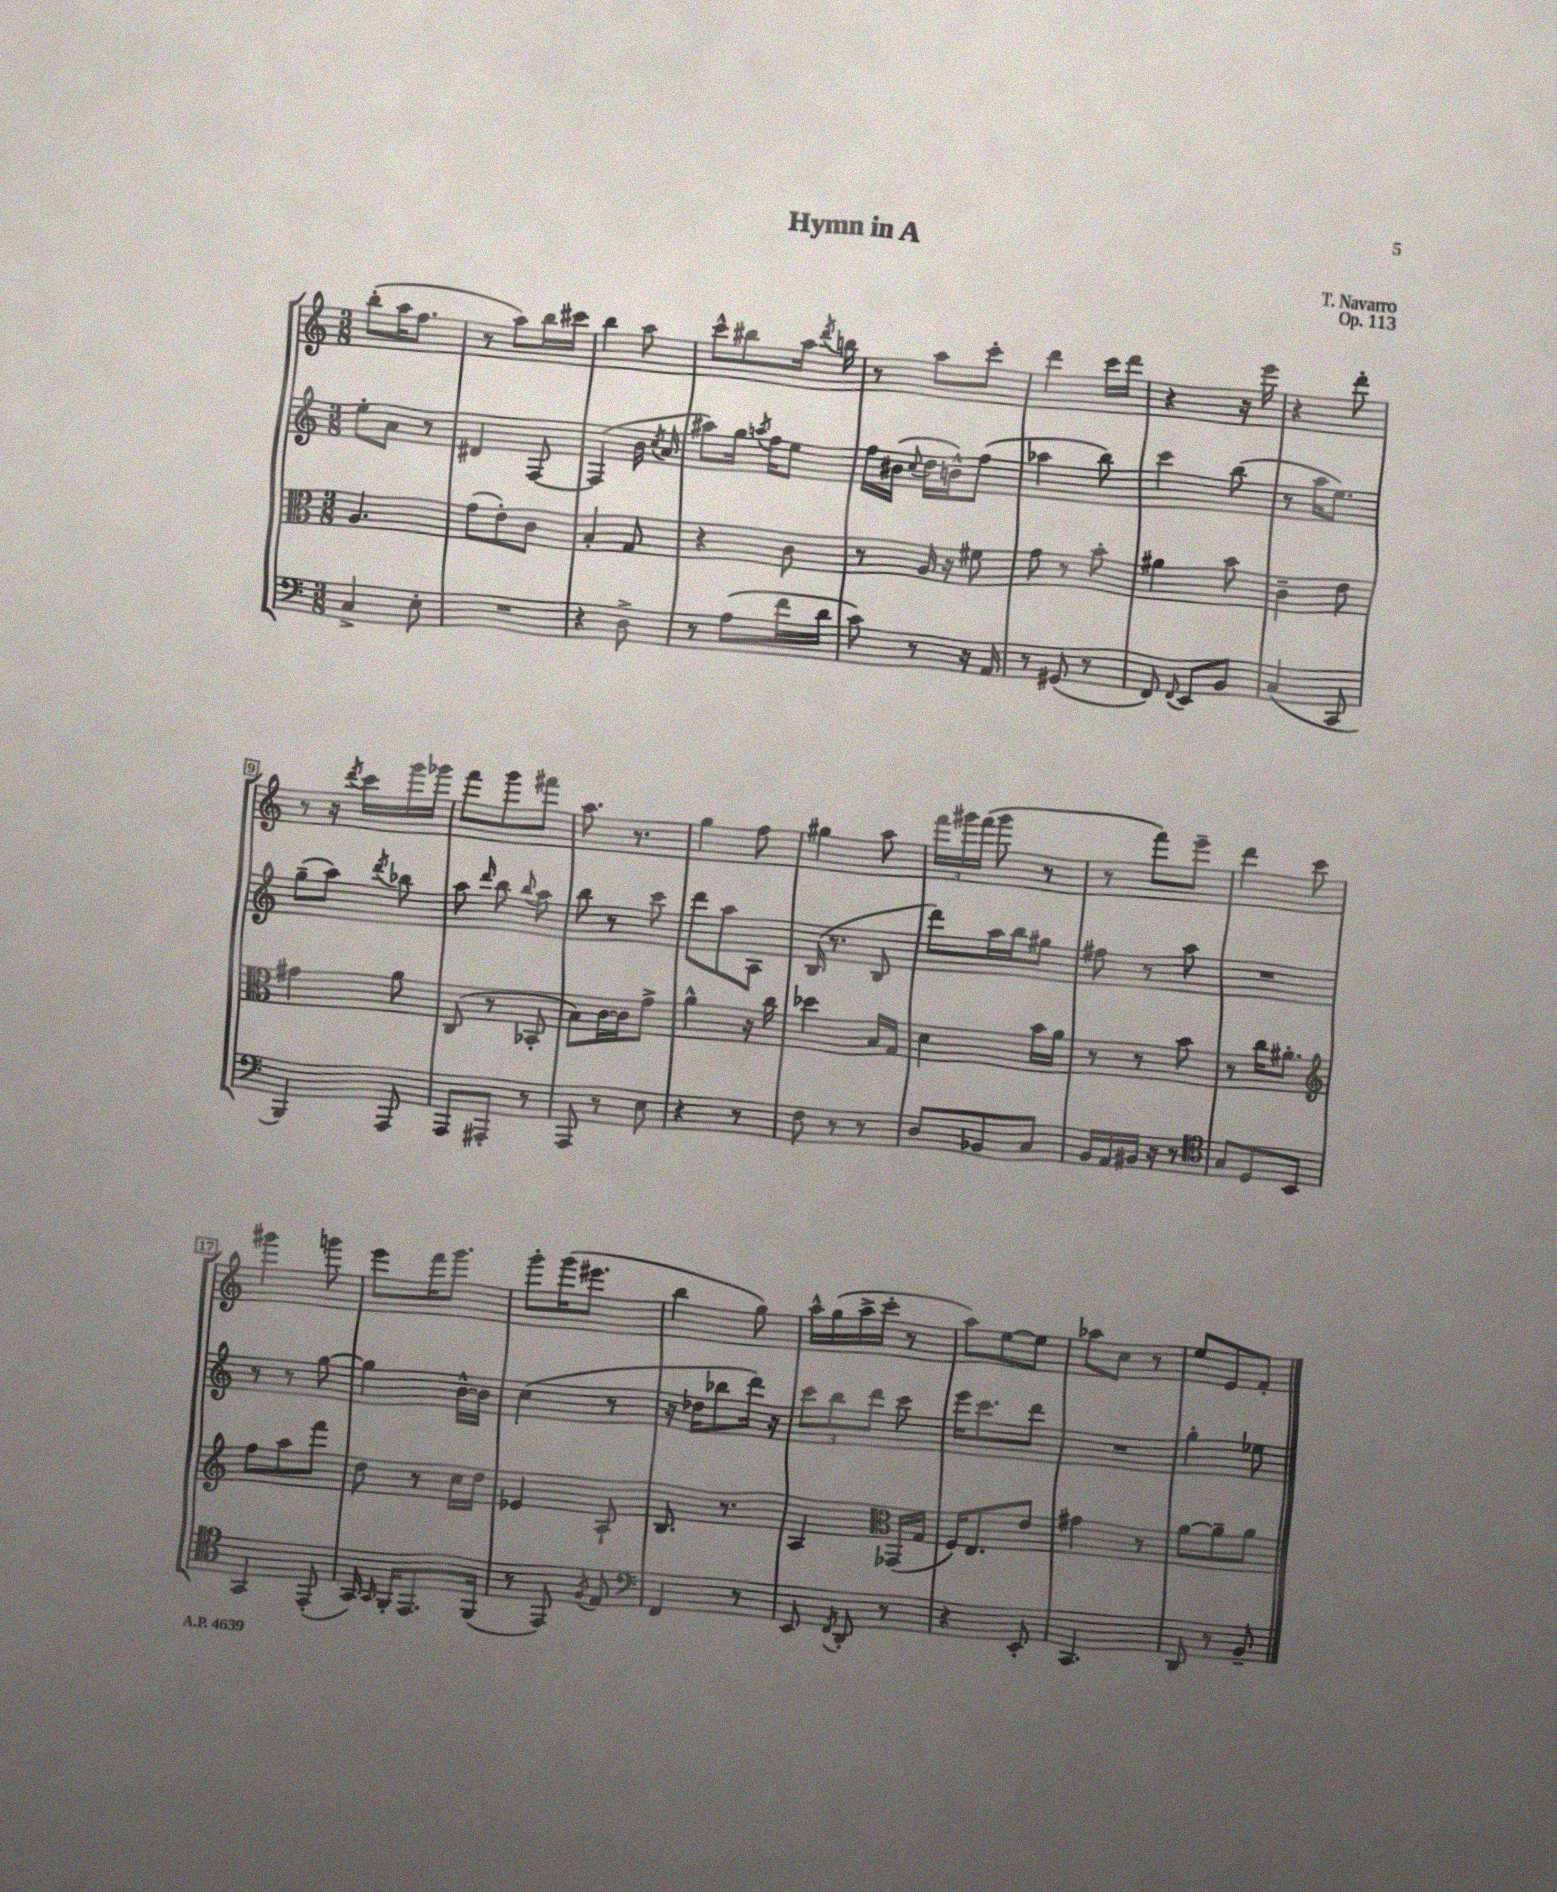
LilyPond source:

\header { title = "Hymn in A" composer = "T. Navarro" opus = "Op. 113" }
<<
\new StaffGroup <<
\new Staff = "s0" {
    \clef treble \key c \major \numericTimeSignature \time 3/8
    \autoBeamOff b''8[-.( a''16 f''8.] |
    r8 a''8[) b''16 cis'''16] |
    b''4 a''8 |
    c'''8[-^ bis''8 a''16] \acciaccatura { d'''8 } b''16 |
    r8 a''8[ c'''8]-. |
    d'''4 c'''16[ d'''16] |
    r4 r16 e'''16 |
    r4 d'''8-. |
    r8 r16 \acciaccatura { d'''8 } c'''16[ g'''16 ges'''16] |
    f'''8[ g'''8 fis'''8] |
    a''8. r8. |
    g''4 f''8 |
    gis''4 a''8 |
    \tuplet 3/2 { f'''16[ gis'''16 f'''16]( } gis'''8 r8 |
    r8 f'''8[) e'''8]-- |
    d'''4 c'''8 |
    gis'''4 g'''8 |
    e'''8[ f'''16 g'''8.] |
    g'''8[-. g'''16( eis'''8.] |
    b''4 g''8) |
    a''16[-^ g''16( a''16-> c'''16]-. r8 |
    a''8[) e''8~ e''8] |
    aes''8[ c''8] r8 |
    e''8[ e'8 f'8]-. \bar "|." |
}
\new Staff = "s1" {
    \clef treble \key c \major \numericTimeSignature \time 3/8
    \autoBeamOff e''8[-. a'8] r8 |
    dis'4 f8~ |
    f4( b'16 \acciaccatura { c''8 } a'16 |
    ais''8[) g''16] \acciaccatura { a''8 } f''16[ e''8] |
    f''16[ bis'16]( \appoggiatura { c''8 } d''16[ b'16-^) f''8]( |
    aes''4 b''8) |
    c'''4 b''8( |
    r8 a''16[ e''8.]) |
    g''8[--( a''8]) \acciaccatura { d'''8 } bes''8 |
    a''8 \grace { d'''16 } b''8 \appoggiatura { b''8 } a''8 |
    b''8 r8 c'''8 |
    d'''8[ a''8 a8] |
    b16( r8. b8 |
    d'''8[) a''16 b''16 gis''8] |
    fis''8 r8 a''8 |
    R4. |
    r8 r8 g''8~ |
    g''4 b'16[~-^ b'16] |
    c''4( r8 |
    r16 des''16[ bes''8 d'''16]) r16 |
    \tuplet 3/2 { c'''8[ b''8 d'''8] } c'''8 |
    e'''16[ c'''8. d'''8] |
    R4. |
    g''4-. ees''8 \bar "|." |
}
\new Staff = "s2" {
    \clef alto \key c \major \numericTimeSignature \time 3/8
    \autoBeamOff a4. |
    g'8[( e'8-.) c'8] |
    b4-. g8 |
    r4 c'8 |
    r8 a16 r16 fis'8 |
    g'8 r8 b'8-. |
    ais'4 b'8 |
    c'4-- e'8 |
    gis'4 a'8 |
    c8( r8 bes,8-. |
    b8[) c'16~ c'16 g'8]-> |
    a'4-^ r16 c''16 |
    des''4 b16[ g16] |
    d'4 b'16[ a'16] |
    r8 r8 b'8 |
    r8 c''16[ ais'8.]-. |
    \clef treble f''8[ a''8 f'''8] |
    d''8 r8 c''16[ d''16] |
    ees'4 a8-! |
    b8. r8. |
    a4 \clef alto ges,16[( g16] |
    f16[) e8. e'8] |
    gis'4 r8 |
    a'8[~ a'8-- a'8] \bar "|." |
}
\new Staff = "s3" {
    \clef bass \key c \major \numericTimeSignature \time 3/8
    \autoBeamOff c4-> e8-. |
    R4. |
    r4 d8-> |
    r8 a8[( f'16 d'16] |
    c'8) r8 r16 a,16 |
    r8 gis,8( r8 |
    f,8) \appoggiatura { f,8 } e,8[ b,8] |
    c4( c,8 |
    b,,4) a,,8 |
    a,,8[ ais,,8]-. r8 |
    a,,8 r8 e8 |
    r4 r8 |
    f8 r8 r8 |
    d8[ bes,8 c8] |
    b,16[ a,16 bis,16] r16 r8 |
    \clef tenor g8[ d8 b,8] |
    g,4 e,8-.( |
    g,16) \grace { g,16 } f,16[-. e,8. f,16]( |
    r8 e,8) \acciaccatura { f8 } e8 |
    \clef bass f,4 r8 |
    e,8 \acciaccatura { f,8 } d,8-. r8 |
    r4 e,8-. |
    c,4. |
    d,8 r8 b,8-- \bar "|." |
}
>>
>>
\layout { \context { \Score \override BarNumber.stencil = #(make-stencil-boxer 0.1 0.3 ly:text-interface::print) } }
